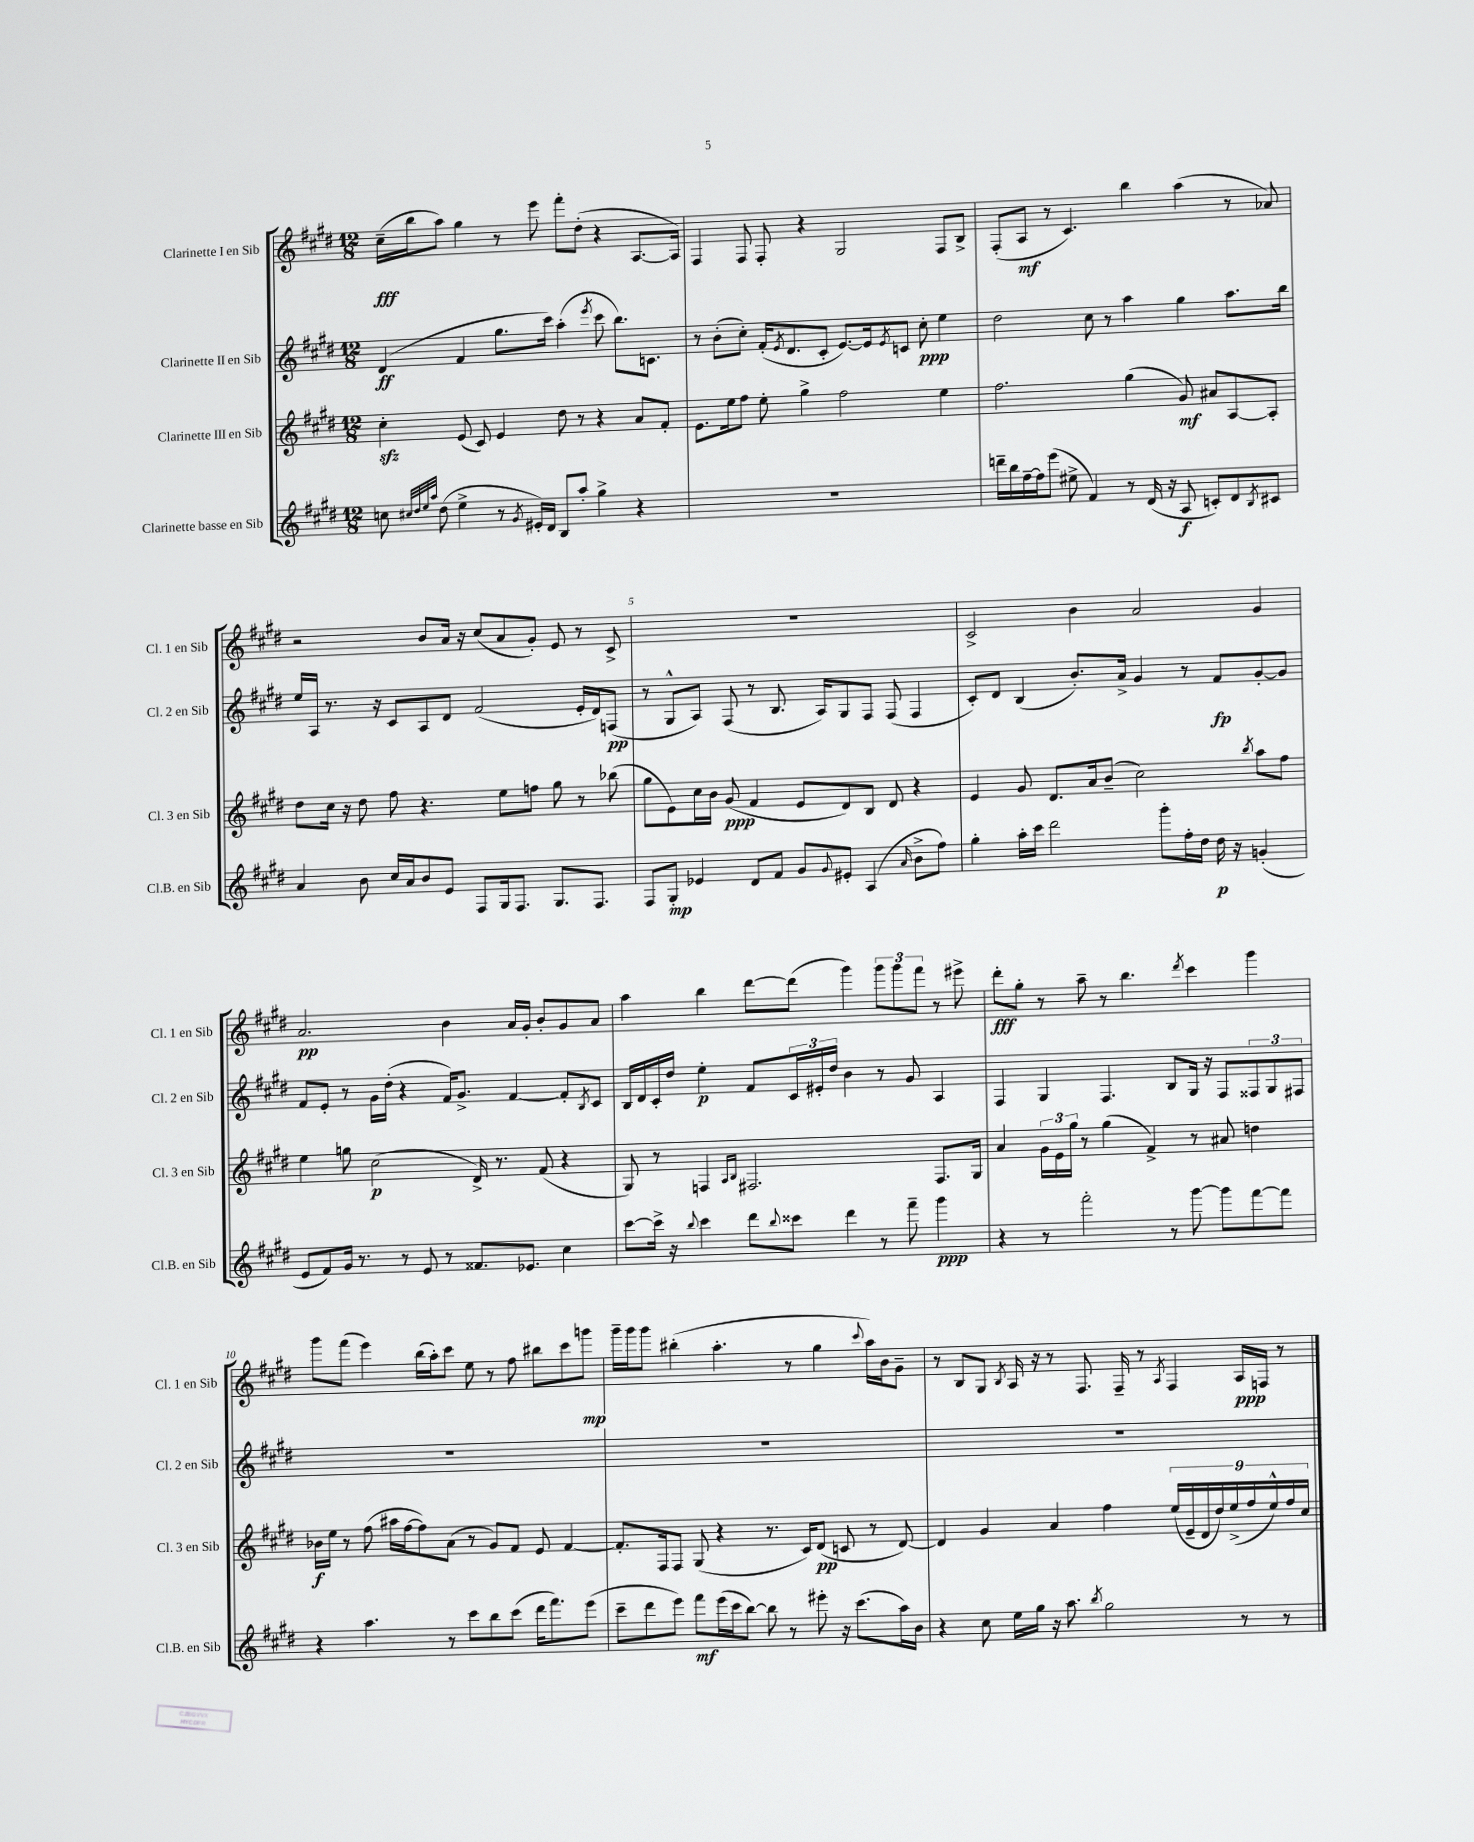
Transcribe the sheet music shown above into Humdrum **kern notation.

**kern	**kern	**kern	**kern
*staff4	*staff3	*staff2	*staff1
*clefG2	*clefG2	*clefG2	*clefG2
*k[f#c#g#d#]	*k[f#c#g#d#]	*k[f#c#g#d#]	*k[f#c#g#d#]
*M12/8	*M12/8	*M12/8	*M12/8
8cc	4cc#'	(4d#	(16cc#~
.	.	.	16bb
32qqcc#	.	.	.
32qqdd#	.	.	.
32qqee	.	.	.
32qqaa	.	.	.
(8dd#	.	.	8aa)
4ee^	(8e	4f#	4gg#
.	8c#)	.	.
8r	4e	8.gg#	8r
8qg#	.	.	.
16e#')	.	.	8eee
16d#	.	16ccc#)	.
8B	8dd#	(4aa'	8fff#'
8aa'	8r	.	(8dd#'
.	.	8qeee	.
4gg#^	4r	8ccc#	4r
.	.	8.bb)	.
4r	8a	.	[8.A
.	.	8.c	.
.	8f#'	.	.
.	.	.	16A])
=	=	=	=
1.r	8.e	8r	4F#
.	.	(8b'	.
.	16ee	.	.
.	8ff#	8cc#')	8F#
.	8ee'	(16f#'	8F#'
.	.	8qe	.
.	.	8.d#	.
.	4gg#^	.	4r
.	.	8c#'	.
.	2ff#	[8.e)	2G#
.	.	16e]	.
.	.	8qe	.
.	.	8c	.
.	.	8cc#'	.
.	4ee	4ee	8F#
.	.	.	8B^
=	=	=	=
16ddd~	2.ff#	2dd#	(8F#'
16bb	.	.	.
[16ff#~	.	.	8A
16ff#]	.	.	.
(8eee	.	.	8r
8ee#^	.	.	4.c#)
4f#)	.	8cc#	.
.	.	8r	.
8r	(4gg#	4aa	4bb
(16d#	.	.	.
16r	.	.	.
8A	8g#)	4gg#	(4aa
8c')	8a#	.	.
8d#	[8A	8.aa	8r
8qB	.	.	.
8c#	8A']	.	8a-)
.	.	16bb	.
=	=	=	=
4a	8dd#	16ee	2r
.	.	16A	.
.	16cc#	8.r	.
.	16r	.	.
8b	8dd#	.	.
.	.	16r	.
16cc#	8ff#	8c#	.
16a	.	.	.
8b	4.r	8A	8b
8e	.	8d#	16a
.	.	.	16r
8F#	.	(2f#	(8cc#
16G#	8ee	.	8a
8.F#	.	.	.
.	8ff	.	8g#')
8.G#	8gg#	.	8e
.	8r	16e'	8r
8.F#	.	16d#)	.
.	(8bb-	(8F	8c#^
=	=	=	=
8F#	8gg#	8r	1.r
8G#'	8e)	8G#^^	.
4e-	16cc#	8A)	.
.	16b	.	.
.	(8g#	(8F#	.
8d#	4f#	8r	.
8f#	.	8.B	.
8g#	8e	.	.
.	.	16A)	.
8qqg#	.	.	.
8e#'	8d#)	8G#	.
(4A	8B	8F#	.
.	8d#	(8F#	.
16qqa	.	.	.
8b^	4r	4F#	.
8ff#)	.	.	.
=	=	=	=
4gg#'	4e	8c#')	2c#^
.	.	8d#	.
16aa'	8g#	(4B	.
16ccc#	.	.	.
2ddd#	8.d#	.	.
.	.	8.b')	4b
.	16a	.	.
.	(8b~	.	.
.	.	16a^	.
.	2cc#)	4g#	2a
8ggg#'	.	.	.
16ff#'	.	8r	.
16dd#	.	.	.
16dd#	.	8f#	.
16r	.	.	.
.	8qbb	.	.
(4g'	8aa	[8g#'	4g#
.	8ff#	8g#]	.
=	=	=	=
8e	4ee	8f#	2.a
8f#)	.	8e'	.
16g#	8gg	8r	.
8.r	.	.	.
.	(2cc#	16g#	.
.	.	(16dd#'	.
8r	.	4r	.
8e	.	.	.
8r	.	16f#)	4b
.	.	8.g#^	.
8.f##	16d#^)	.	.
.	8.r	.	.
.	.	[4f#	16a
8.e-	.	.	16g#'
.	(8f#	.	8b'
4cc#	4r	8f#']	8g#
.	.	8qB	.
.	.	8c#	8a
=	=	=	=
[8ccc#	8G#)	16B	4aa
.	.	16d#	.
16ccc#^]	8r	16c#'	.
16r	.	16dd#	.
8qqbb	.	.	.
4ccc#	4F	4ee'	4bb
.	16qqA	.	.
.	16qqB	.	.
8ddd#	2.F#	8f#	[8ddd#
8qqbb	.	.	.
8ccc##	.	24c#	(8ddd#]
.	.	24e#'	.
.	.	24dd#	.
4ddd#	.	4b	4ggg#)
8r	.	8r	12ggg#
.	.	.	12ggg#
8fff#~	.	8g#	.
.	.	.	12fff#
4ggg#	8.F#	4A	8r
.	.	.	8eee#^
.	16G#	.	.
=	=	=	=
4r	4a	4F#	8ddd#'
.	.	.	8gg#'
8r	24g#	4G#	8r
.	24e	.	.
.	24gg#	.	.
2fff#'	8r	.	8aa~
.	(4gg#	4.F#	8r
.	.	.	4.bb
.	4f#^)	.	.
8r	.	8B	.
.	.	.	8qddd#
[8ggg#	8r	16G#	4ccc#
.	.	16r	.
8ggg#]	8a#	8F#	.
[8fff#	4dd	12F##	4ggg#
.	.	12G#	.
8fff#]	.	.	.
.	.	12F#	.
=	=	=	=
4r	16b-	1.r	8ggg#
.	16ee	.	.
.	8r	.	(8fff#
4.aa	(8ff#	.	4eee)
.	16aa#	.	.
.	[16ff#	.	.
.	8ff#])	.	(16bb
.	.	.	16aa')
8r	(8a	.	8ccc#
8ccc#	8r	.	8ee
8bb	8g#)	.	8r
(8ccc#	8f#	.	8ff#
16ddd#	8e	.	8bb#
8.fff#)	.	.	.
.	[4f#	.	8ccc#
(8eee	.	.	8ggg
=	=	=	=
8ccc#~	8.f#']	1.r	16ggg#~
.	.	.	16ggg#
8ddd#	.	.	8ggg#
.	16F#	.	.
8eee)	8F#	.	(4bb#'
8fff#	(8G#	.	.
(16eee	4r	.	4.aa'
16ccc#	.	.	.
[8bb)	.	.	.
8bb]	8.r	.	.
8r	.	.	8r
.	16c#)	.	.
8eee#'	(8d#	.	4gg#
16r	8c	.	.
(8.ccc#	.	.	.
.	.	.	8qqccc#
.	8r	.	16aa)
.	.	.	16b
16aa)	[8d#)	.	8g#~
16b	.	.	.
=	=	=	=
4r	4d#]	1.r	8r
.	.	.	8B
8cc#	4g#	.	8G#
.	.	.	8qB
16ee	.	.	16A
16gg#	.	.	16r
16r	4a	.	8r
8.aa	.	.	.
.	.	.	8.F#
8qbb	.	.	.
2gg#	4ff#	.	.
.	.	.	16F#~
.	.	.	8r
.	.	.	8qA
.	(18ee	.	4F#
.	18e~	.	.
.	18d#	.	.
.	18dd#)	.	.
.	(18ee^	.	.
8r	.	.	16A
.	18ff#	.	.
.	.	.	16F
.	18ee^^)	.	.
8r	.	.	8r
.	18ff#	.	.
.	18cc#	.	.
==	==	==	==
*-	*-	*-	*-
